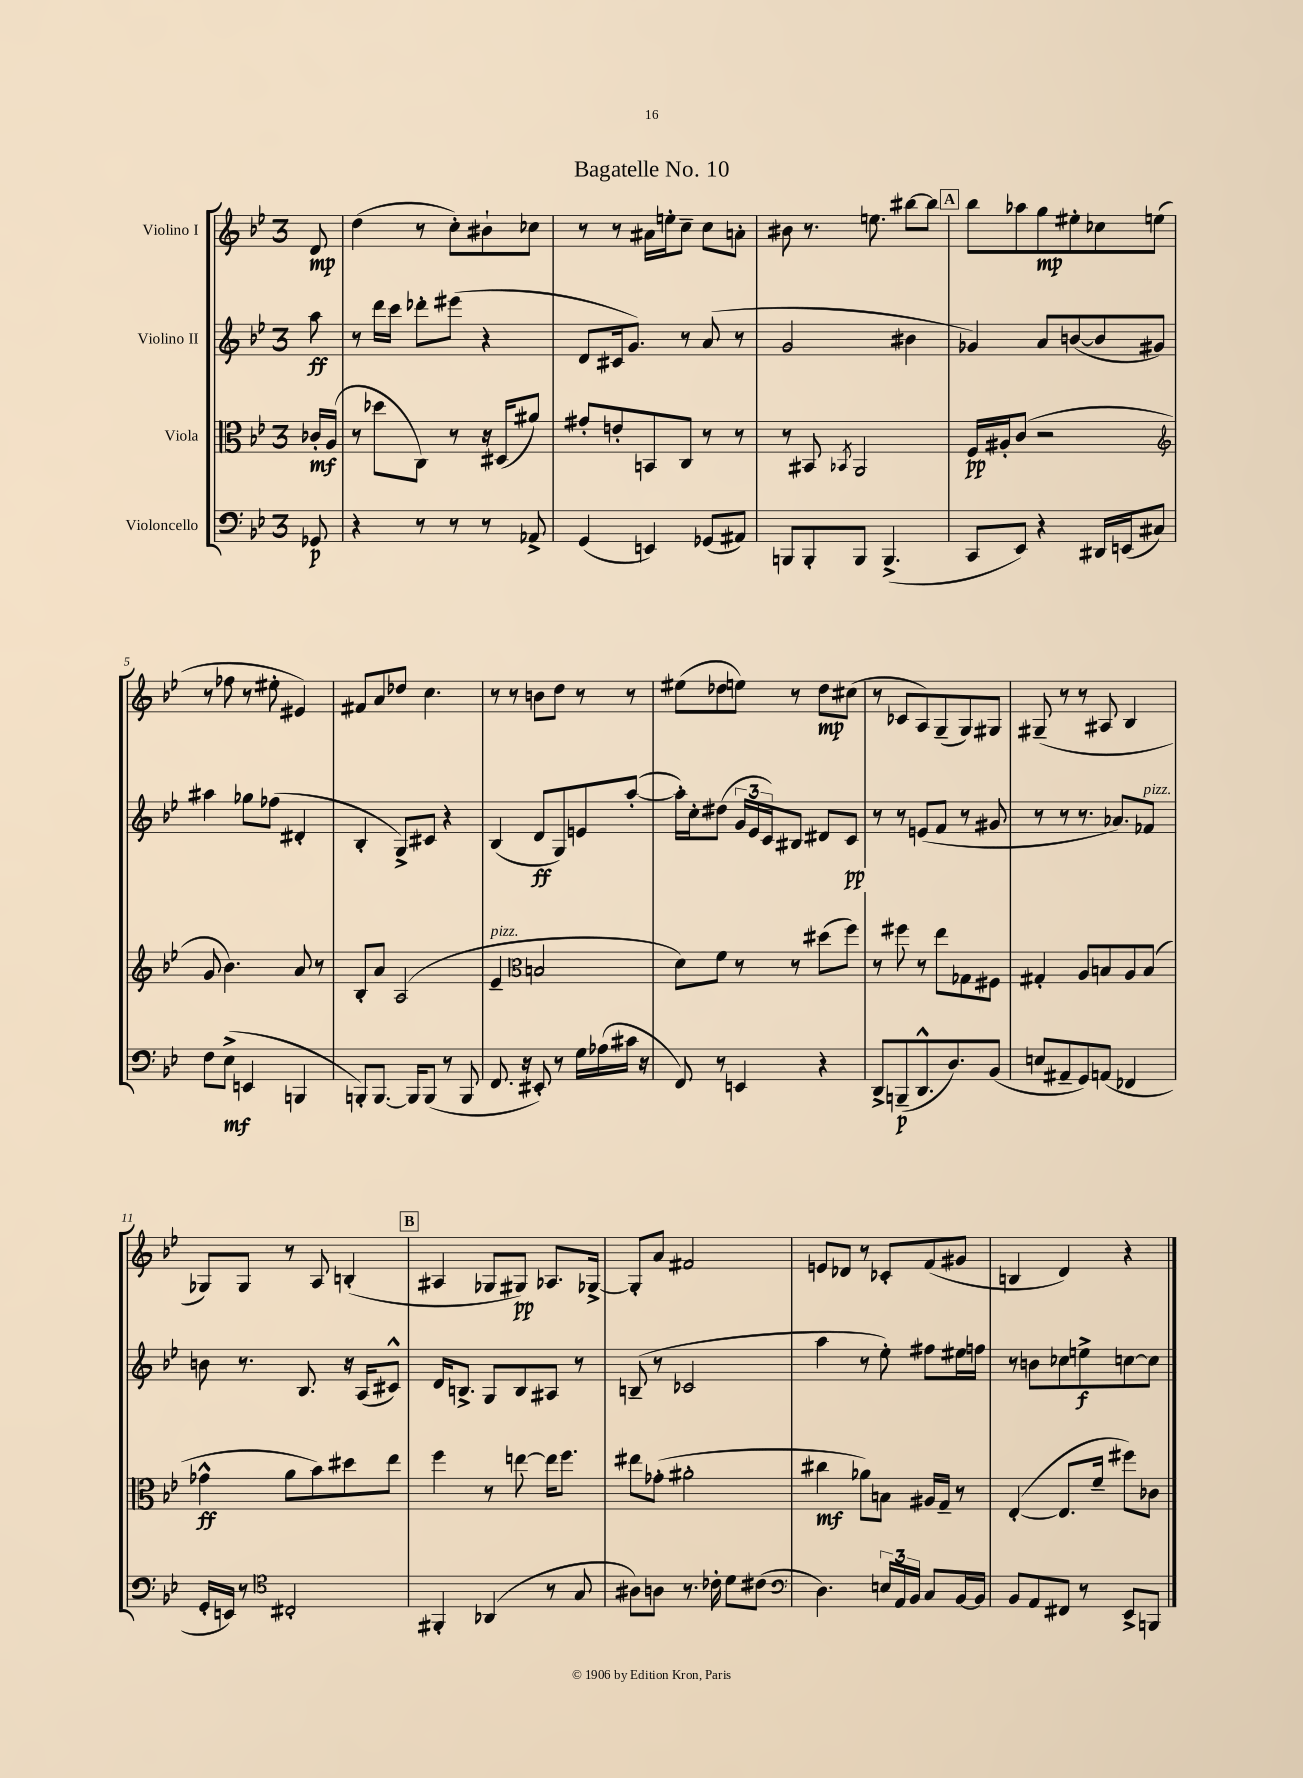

**kern	**kern	**kern	**kern
*staff4	*staff3	*staff2	*staff1
*clefF4	*clefC3	*clefG2	*clefG2
*k[b-e-]	*k[b-e-]	*k[b-e-]	*k[b-e-]
*M3/4	*M3/4	*M3/4	*M3/4
8GG-	16c-'	8aa	8d
.	(16A	.	.
=	=	=	=
4r	8r	8r	(4dd
.	8dd-	16ddd	.
.	.	16ccc	.
8r	8C)	8ddd-'	8r
8r	8r	(8eee#	8cc')
8r	16r	4r	8b#`
.	(16D#	.	.
8AA-^	8a#)	.	8cc-
=	=	=	=
(4GG	8g#'	8d	8r
.	8e'	16c#	8r
.	.	8.g)	.
4EE)	8BB	.	16a#
.	.	.	16ee'
.	8C	8r	8cc~
(8GG-	8r	(8a	8cc
8AA#)	8r	8r	8a'
=	=	=	=
8BBB	8r	2g	8b#
8BBB'	8BB#	.	8.r
.	8qBB-	.	.
8BBB	2AA	.	.
.	.	.	8.ee
(4.BBB^	.	.	.
.	.	4b#	[8bb#
.	.	.	8bb#]
=	=	=	=
8CC	16F	4g-)	8bb-
.	16A#'	.	.
8EE-)	(8c	.	8aa-
4r	2r	8a	8gg
.	.	([8b	8ee#'
16DD#	.	8b]	8cc-
(16EE	.	.	.
8C#)	.	8g#)	(8ee
=	=	=	=
*	*clefG2	*	*
8F	8g	4aa#	8r
(8E-^	4.b-)	.	8ff-
4EE	.	8gg-	8r
.	.	(8ff-	8ee#'
4BBB	8a	4d#'	4e#)
.	8r	.	.
=	=	=	=
8BBB')	8B-'	4B-'	8f#
[8.BBB	8a	.	8a
.	(2A	8G^)	8dd-
16BBB]	.	.	.
(8BBB	.	8c#	4.cc
8r	.	4r	.
8BBB	.	.	.
=	=	=	=
8.FF	4e-~	(4B-	8r
.	.	.	8r
16r	.	.	.
*	*clefC3	*	*
8EE#')	2B	8d	8b
8r	.	8G)	8dd
16G	.	8e	8r
(16A-	.	.	.
16c#	.	([8aa'	8r
16r	.	.	.
=	=	=	=
8FF)	8d)	16aa'])	(8ee#
.	.	16cc'	.
8r	8f	(8dd#	8dd-
4EE	8r	24g	8ee)
.	.	24e-	.
.	.	24c)	.
.	8r	8B#	8r
4r	(8dd#	8d#	8dd-
.	8ff)	8c	(8cc#
=	=	=	=
8DD^	8r	8r	8r
(8BBB~	8ff#	8r	8c-
8.DD^^	8r	(8e	8A)
.	8ee-	8f	(8G~
8.D)	.	.	.
.	8G-	8r	8G)
(8BB-	8F#	8g#	8G#
=	=	=	=
8E	4G#'	8r	(8G#~
8AA#~	.	8r	8r
8GG)	8A	8.r	8r
(8AA	8B	.	8A#
.	.	8.a-)	.
4FF-	8A	.	4B-
.	(8B	8f-	.
=	=	=	=
16GG'	4g-^^	8b	8G-)
16EE)	.	.	.
8r	.	8.r	8G-
*clefC4	*	*	*
2C#'	8a	.	8r
.	.	8.B-	.
.	8b-)	.	8A
.	8dd#	16r	(4B'
.	.	(16A	.
.	8ee-	8c#^^)	.
=	=	=	=
4FF#'	4ff	16d	4A#
.	.	8.B^	.
(4AA-	8r	8G	8G-
.	[8ee	8B	8G#)
8r	16ee]	8A#	8.A-
.	8.ff	.	.
8G	.	8r	.
.	.	.	[16G-^
=	=	=	=
8A#)	8ee#	(8B~	8G-']
8A	(8g-'	8r	8a
8.r	2a#'	2c-	2f#
16c-'	.	.	.
8d	.	.	.
(8c#	.	.	.
=	=	=	=
*clefF4	*	*	*
4.D)	4cc#	4aa	8e
.	.	.	8d-
.	8a-)	8r	8r
24E	8B	8ee-')	8c-'
24AA	.	.	.
24BB-	.	.	.
8C	16A#	8ff#	(8f
.	16G~	.	.
[16BB-	8r	16ee#	8g#
16BB-]	.	16ff	.
=	=	=	=
8BB-	([4E-'	8r	4B
8AA	.	8b	.
8FF#	8.E-]	8cc-	4d)
8r	.	8ee^	.
.	16f~	.	.
8EE-^	8ff#)	[8cc	4r
8BBB	8c-	8cc]	.
==	==	==	==
*-	*-	*-	*-
